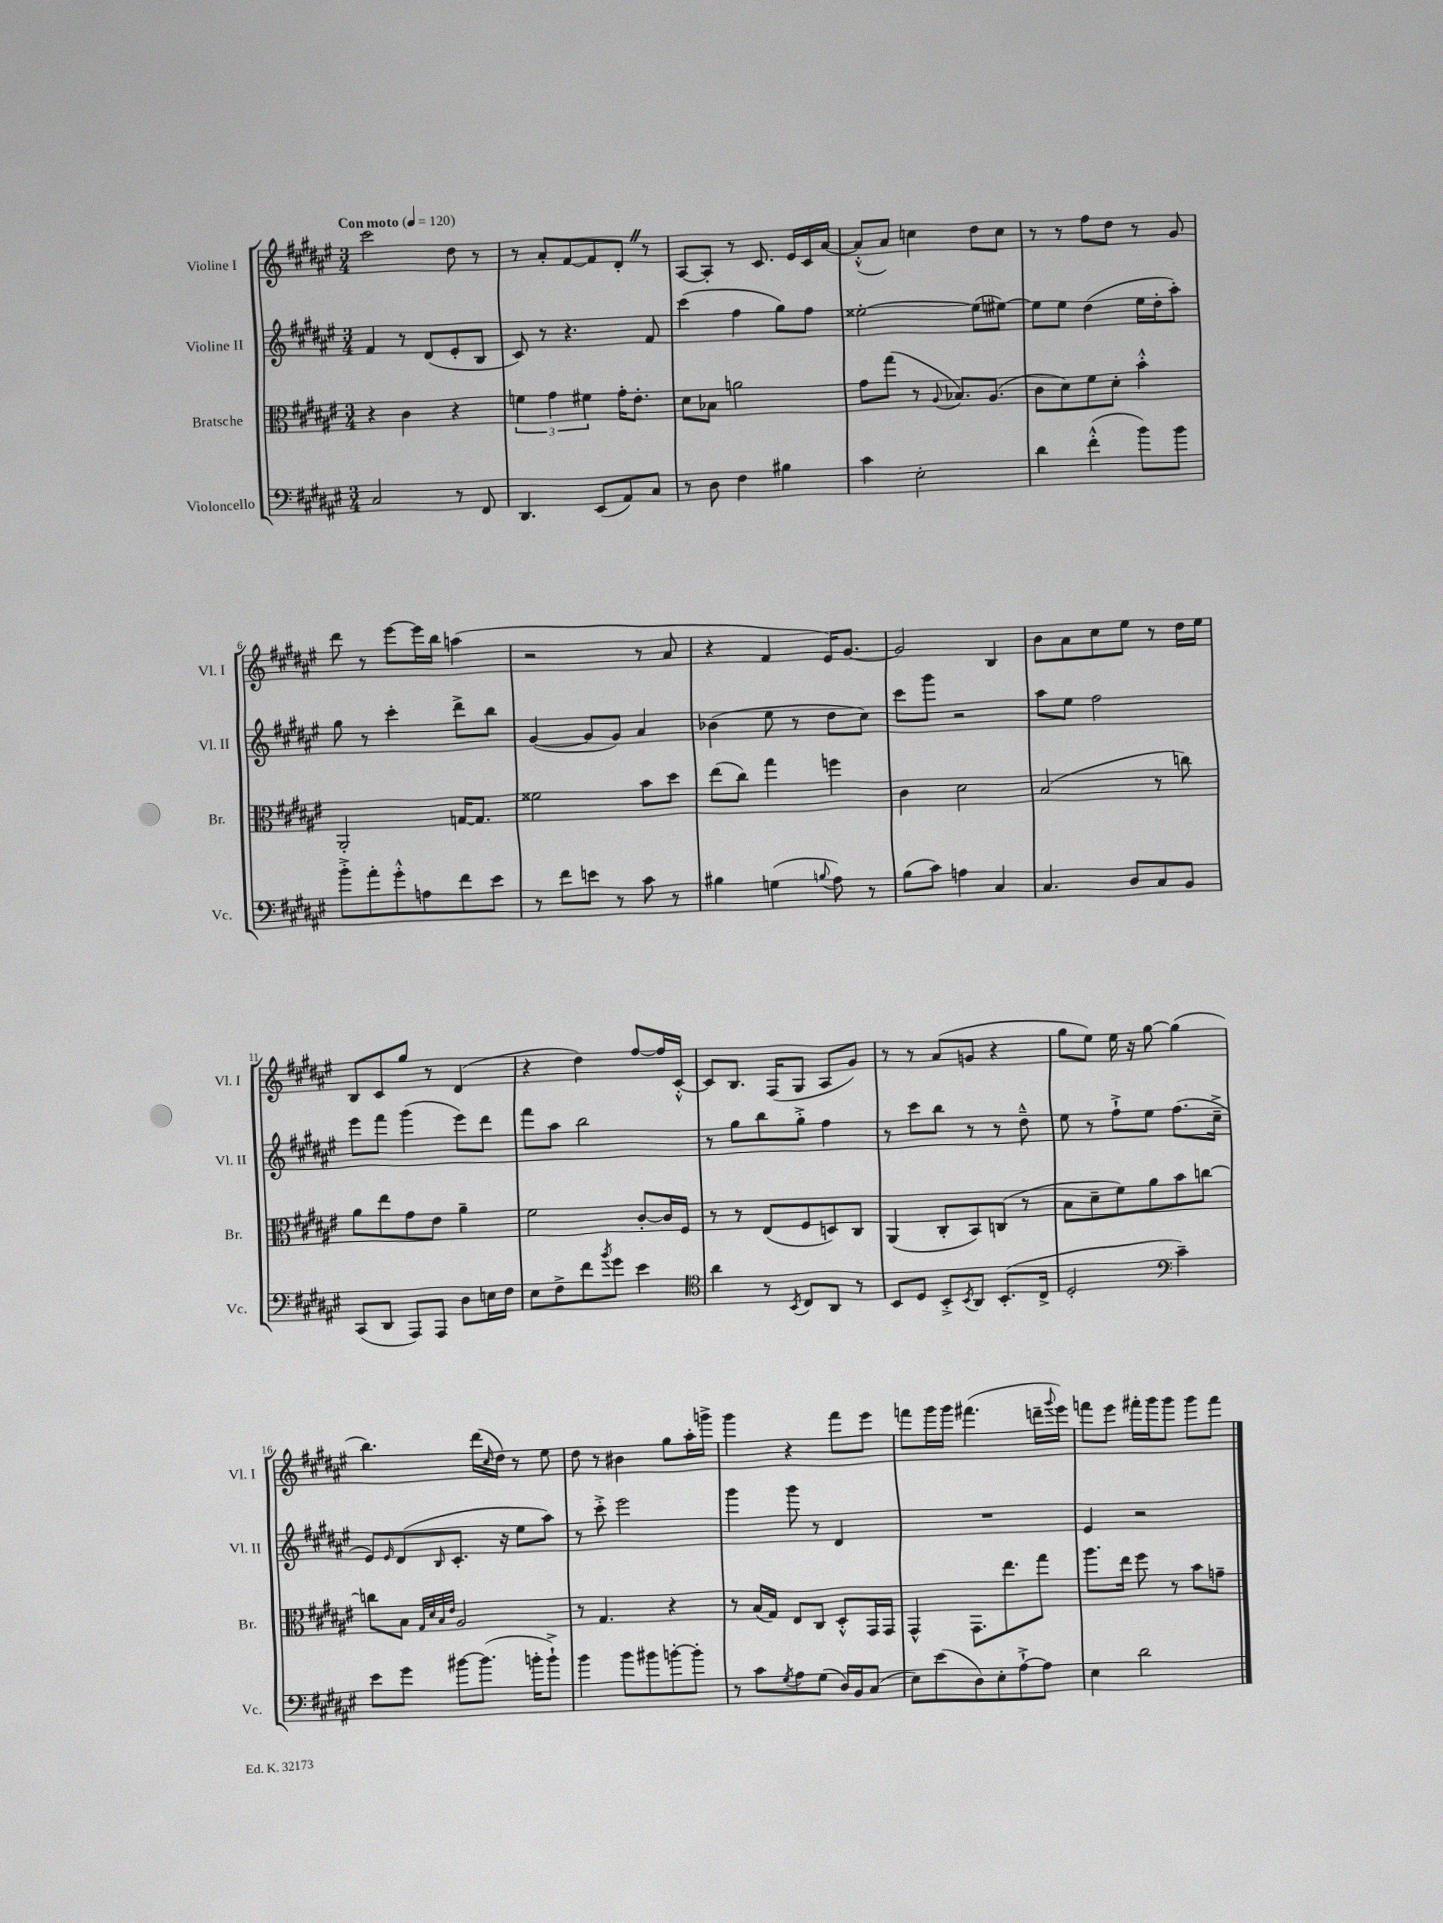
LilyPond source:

<<
\new StaffGroup <<
\new Staff = "s0" \with { instrumentName = "Violine I" shortInstrumentName = "Vl. I" } {
    \clef treble \key fis \major \numericTimeSignature \time 3/4 \tempo "Con moto" 4 = 120
    cis'''2 dis''8 r8 |
    r8 ais'8-. fis'8~ fis'8 dis'8-. \once \override BreathingSign.text = \markup { \musicglyph "scripts.caesura.straight" } \breathe r8 |
    ais8~ ais8-. r8 cis'8. eis'16 cis'16 ais'16~ |
    ais'8-.-^( ais'8) c''4 dis''8 c''8 |
    r8 r8 fis''8 dis''8 r8 gis'8 |
    dis'''8 r8 eis'''8~ eis'''16 b''16 a''4( |
    r2 r8 ais'8 |
    r4 fis'4 eis'16) gis'8.~ |
    gis'2 b4 |
    b'8 ais'8 cis''8 eis''8 r8 dis''16 eis''16 |
    b8 cis'8 gis''8 r8 dis'4( |
    r4 dis''4) fis''8~ fis''16 cis'16~-.-^ |
    cis'8 b8. fis16( gis8 ais8 gis'8) |
    r8 r8 ais'8( g'8 r4 |
    gis''8 eis''8) eis''16 r16 gis''8~ gis''4( |
    b''4.) dis'''16( \grace { cis''16 } dis''16) r8 eis''8 |
    dis''8 r8 bis'4 gis''8 ais''16-. g'''16-> |
    gis'''4 r4 fis'''8 eis'''8 |
    f'''8 gis'''16 gis'''16 fis'''4.( d'''16-- \appoggiatura { gis'''8 } eis'''16) |
    f'''8 eis'''8 fis'''16-. gis'''16 gis'''8 gis'''8 fis'''8 \bar "|." |
}
\new Staff = "s1" \with { instrumentName = "Violine II" shortInstrumentName = "Vl. II" } {
    \clef treble \key fis \major \numericTimeSignature \time 3/4
    fis'4 r8 dis'8( eis'8-. b8 |
    cis'8) r8 r4. fis'8 |
    cis'''4( fis''4 gis''8) fis''8 |
    eisis''2~-. eisis''8( eis''8~) |
    eis''8 eis''8 dis''4( eis''16 dis''16-. ais''8-.) |
    gis''8 r8 cis'''4-. dis'''8-> b''8 |
    gis'4~( gis'8 gis'8) ais'4 |
    bes'4( eis''8 r8 dis''8 cis''8) |
    cis'''8 gis'''8 r2 |
    ais''8 eis''8 fis''2 |
    eis'''8 fis'''8 gis'''4( eis'''8) dis'''8 |
    fis'''8 ais''8 b''2 |
    r8 gis''8 b''8 gis''8-.-> fis''4 |
    r8 cis'''8 b''8 r8 r8 dis''8---^ |
    eis''8 r8 fis''8-!-> eis''8 fis''8.( cis''16---> |
    eis'8) \grace { eis'16 } dis'8( \grace { b16 } cis'8.-. r16 eis''8 ais''8) |
    r8 cis'''8-.-> eis'''2 |
    gis'''4 gis'''8 r8 dis'4 |
    R2. |
    eis'4 r2 \bar "|." |
}
\new Staff = "s2" \with { instrumentName = "Bratsche" shortInstrumentName = "Br." } {
    \clef alto \key fis \major \numericTimeSignature \time 3/4
    r4 cis'4 r4 |
    \tuplet 3/2 { f'4 gis'4 fis'4 } gis'16-. eis'8.-. |
    dis'8 bes8 a'2 |
    gis'8 gis''8( r8 \appoggiatura { ais8 } bes8.) ais8.( |
    cis'8 dis'8) fis'8 dis'8-. b'4-.-^ |
    ais,2-. g16~ g8. |
    fisis'2 b'8 dis''8 |
    eis''8( cis''8) gis''4 f''4 |
    cis'4 dis'2 |
    b2( r8 c''8) |
    ais'8 eis''8 gis'8 eis'8 ais'4-- |
    fis'2 cis'8~-. cis'16 fis16 |
    r8 r8 eis8( fis8 d8) cis8 |
    ais,4( cis8-. b,8) c8( r8 |
    b8 dis'8-- fis'8) ais'8 b'8 c''8~ |
    c''8 b8 \grace { gis32 dis'32 b32 eis'32 } ais2 |
    r8 gis4. r4 |
    r8 b16( gis16) eis8 cis8 dis8-.-^ gis,16 gis,16 |
    gis,4-^ gis,8. eis''8. gis''8 |
    ais''8. eis''16 fis''8 r8 b'8 g'8-- \bar "|." |
}
\new Staff = "s3" \with { instrumentName = "Violoncello" shortInstrumentName = "Vc." } {
    \clef bass \key fis \major \numericTimeSignature \time 3/4
    cis2 r8 fis,8 |
    dis,4. eis,8( ais,8) cis8 |
    r8 dis8 fis4 bis4 |
    cis'4 eis2-. |
    dis'4 fis'4-.-^( b'8) b'8 |
    b'8-.-> ais'8-. gis'8-.-^ a8 fis'8 eis'8 |
    r8 fis'8 e'8 r8 cis'8 r8 |
    bis4 g4( \appoggiatura { b8 } ais8) r8 |
    b8( cis'8) a4 cis4 |
    cis4. dis8 cis8 b,8 |
    cis,8( dis,8 ais,,8) ais,,8 dis8 e16 fis16 |
    eis8 fis8-> fis'8 \acciaccatura { b'8 } gis'8 eis'4 |
    \clef tenor ais'4 r8 \acciaccatura { b,8 } cis8 ais,8 r8 |
    b,8 dis8 b,8-.-> \acciaccatura { b,8 } ais,8 b,8.-.( cis16-> |
    dis2-. \clef bass cis'4--) |
    eis'8 gis'8 bis'8~ bis'8.( b'16-. b'8-!->) |
    b'4 b'8 bis'8 b'8~-. b'8-. |
    r8 cis'8 \acciaccatura { gis8 } ais8 gis8( dis16) b,16 cis8( |
    eis8) eis'8( dis8) eis8-. ais8~-!-> ais8 |
    eis4 dis'2 \bar "|." |
}
>>
>>
